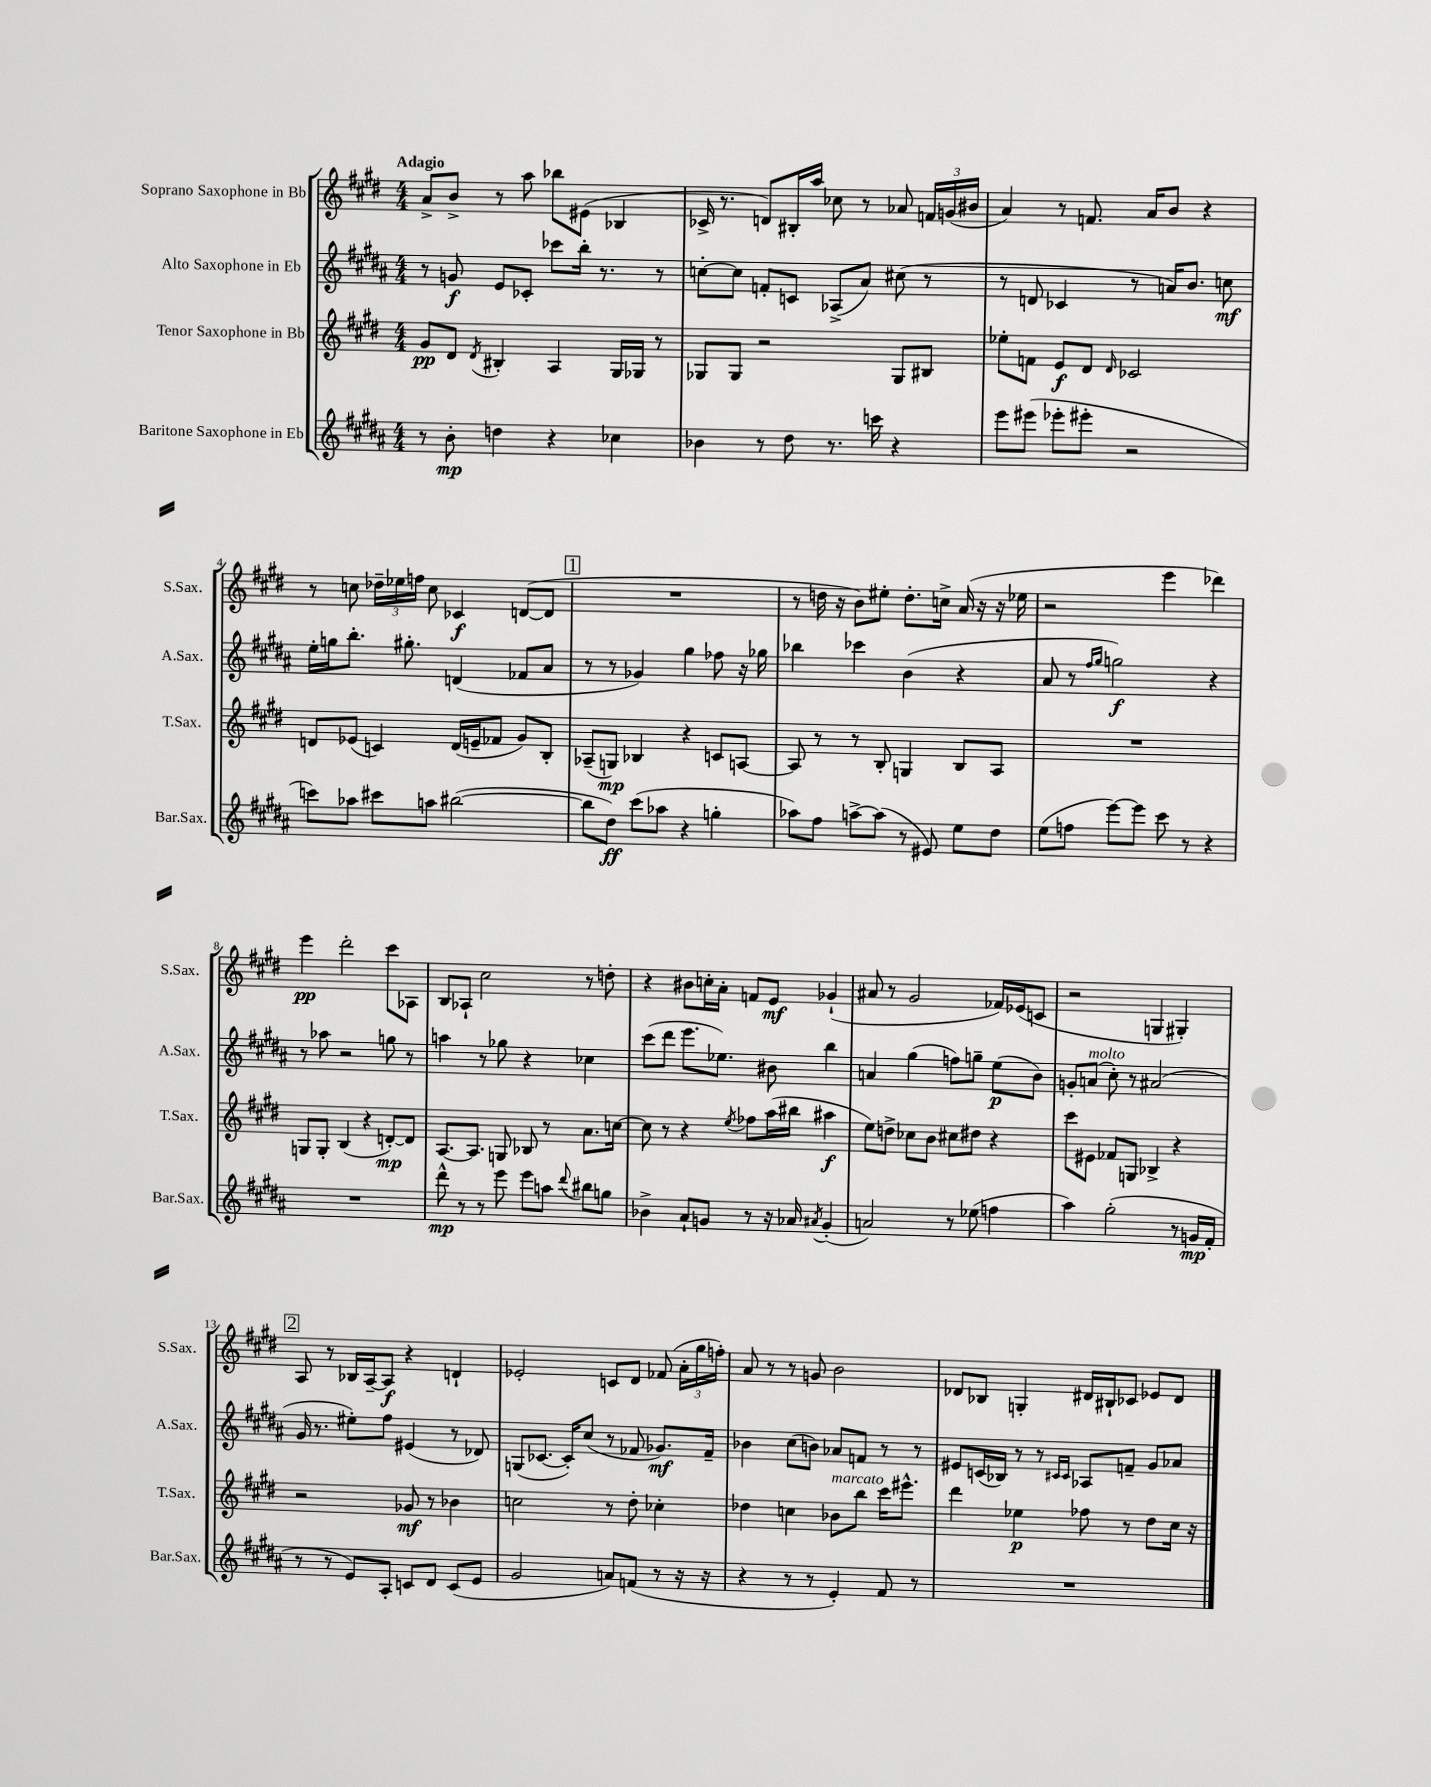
<<
\new StaffGroup <<
\new Staff = "s0" \with { instrumentName = "Soprano Saxophone in Bb" shortInstrumentName = "S.Sax." } {
    \clef treble \key e \major \numericTimeSignature \time 4/4 \tempo "Adagio"
    \autoBeamOff a'8[-> b'8]-> r8 a''8 bes''8[ eis'8]( bes4 |
    ces'16-> r8. d'8[) bis16-. a''16] ces''8 r8 aes'8 \tuplet 3/2 { f'16[ g'16( bis'16] } |
    a'4) r8 f'8. a'16[ b'8] r4 |
    r8 c''8 \tuplet 3/2 { des''16[-- ees''16 f''16] } c''8 ces'4\f d'8[~( d'8] |
    \mark \markup { \box "1" } R1 |
    r8 d''16 r16 b'8[) eis''8]-. d''8.[-. c''16]-> a'16( r16 r16 ees''16 |
    r2 e'''4 des'''4) |
    e'''4\pp dis'''2-. cis'''8[ aes8] |
    b8[ aes8]-! cis''2 r8 d''8-. |
    r4 bis'8[ c''16-. a'16]-. f'8[ e'8]\mf ges'4-!( |
    ais'8 r8 gis'2 fes'16[) ees'16( c'8] |
    r2 g4 gis4-.) |
    \mark \markup { \box "2" } a8 r8 bes16[ a16~-- a8]\f r4 d'4-! |
    ees'2-. c'8[ dis'8] fes'8( \tuplet 3/2 { a'16[-. gis''16 f''16]-.) } |
    a'8 r8 r8 g'8 b'2 |
    des'8[ bes8] g4-. dis'16[ bis16-! ces'8] ees'8[ dis'8] \bar "|." |
}
\new Staff = "s1" \with { instrumentName = "Alto Saxophone in Eb" shortInstrumentName = "A.Sax." } {
    \clef treble \key b \major \numericTimeSignature \time 4/4
    \autoBeamOff r8 g'8\f e'8[ ces'8]-. ces'''8[ b''16]-. r8. r8 |
    c''8[~-. c''8] f'8[-. c'8] aes8[->( ais'8]) cis''8( r8 |
    r8 d'8 ces'4 r8 a'16[) b'8.] c''8\mf |
    e''16[-. g''16 b''8.]-. gis''8.-. d'4( fes'8[ ais'8] |
    \mark \markup { \box "1" } r8 r8 ges'4) gis''4 fes''8 r16 ges''16 |
    bes''4 ces'''4 b'4( r4 |
    ais'8 r8 \grace { fis''16[ gis''16] } g''2\f) r4 |
    r8 aes''8 r2 g''8 r8 |
    a''4 r8 ges''8 r4 ces''4 |
    cis'''8[( dis'''8] e'''8.[ ees''8.]) bis'8 b''4 |
    a'4 gis''4( f''8[) g''8]-- e''8[\p( b'8]) |
    g'8[-. a'8]^\markup { \italic "molto" }( cis''8-.) r8 ais'2( |
    \mark \markup { \box "2" } gis'16 r8. eis''8[-.) fis''8] eis'4( r8 des'8) |
    g8[( ces'8.]~ ces'16[-.) cis''8]( r8 fes'8 ges'8.[\mf) fes'16]-- |
    bes'4 cis''8[( b'8]) aes'8[ f'8] r8 r8 |
    eis'8[ c'16( bes16]) r8 r8 \grace { cis'16[ cis'16] } aes8[ f'8]-- gis'8[ aes'8] \bar "|." |
}
\new Staff = "s2" \with { instrumentName = "Tenor Saxophone in Bb" shortInstrumentName = "T.Sax." } {
    \clef treble \key e \major \numericTimeSignature \time 4/4
    \autoBeamOff gis'8[\pp dis'8] \acciaccatura { dis'8 } bis4-. a4 gis16[ ges16] r8 |
    ges8[ ges8] r2 ges8[ bis8] |
    ees''8[-. f'8] e'8[\f dis'8] \grace { dis'16 } ces'2 |
    d'8[ ees'8]( c'4) d'16[( e'16-- fes'8] gis'8[) b8]-. |
    \mark \markup { \box "1" } aes8[--( g8]\mp) bes4 r4 c'8[ a8]~ |
    a8 r8 r8 b8-. g4 b8[ a8] |
    R1 |
    g8[ g8]-. b4( r4 d'8[~-.\mp) d'8] |
    a8.[~ a8.] g8 bes8 r8 a'8.[ c''16]~ |
    c''8 r8 r4 \acciaccatura { e''8 } fes''8[ a''16( bis''16] ais''4\f |
    e''8[) d''8]-> ces''8[ b'8] cis''8[ dis''8] r4 |
    cis'''8[ eis'8] fes'8[ g8] bes4-> r4 |
    \mark \markup { \box "2" } r2 ges'8\mf r8 bes'4 |
    c''2 r8 dis''8-. ces''4-. |
    des''4 c''4 bes'8[^\markup { \italic "marcato" } b''8] cis'''16[ eis'''8.]-^ |
    dis'''4 ees''4\p fes''8 r8 dis''8[ cis''16] r16 \bar "|." |
}
\new Staff = "s3" \with { instrumentName = "Baritone Saxophone in Eb" shortInstrumentName = "Bar.Sax." } {
    \clef treble \key b \major \numericTimeSignature \time 4/4
    \autoBeamOff r8 b'8-.\mp d''4 r4 ces''4 |
    bes'4 r8 dis''8 r8. c'''16 r4 |
    e'''8[ eis'''8]( ees'''8[-. eis'''8]-. r2 |
    c'''8[) aes''8] cis'''8[ a''8] bis''2~( |
    \mark \markup { \box "1" } bis''8[ dis''8]\ff) cis'''8[( aes''8] r4 g''4-. |
    aes''8[) fis''8] a''8[~-> a''8]( r8 eis'8) e''8[ dis''8] |
    e''8[( f''8] e'''8[~) e'''8] cis'''8 r8 r4 |
    R1 |
    dis'''8-^\mp r8 r8 e'''8 e'''8[ a''8] \appoggiatura { dis'''8 } bis''8[ g''8] |
    bes'4-> ais'8[-! g'8] r8 r16 aes'16 \acciaccatura { ais'8 } g'4-.( |
    a'2) r8 ees''8( f''4 |
    ais''4) gis''2-.( r8 g'16[\mp fis'16]-. |
    \mark \markup { \box "2" } r8 r8 e'8[) ais8]-. c'8[ dis'8] c'8[( e'8] |
    gis'2 a'8[) f'8]( r8 r16 r16 |
    r4 r8 r8 e'4-.) fis'8 r8 |
    R1 \bar "|." |
}
>>
>>
